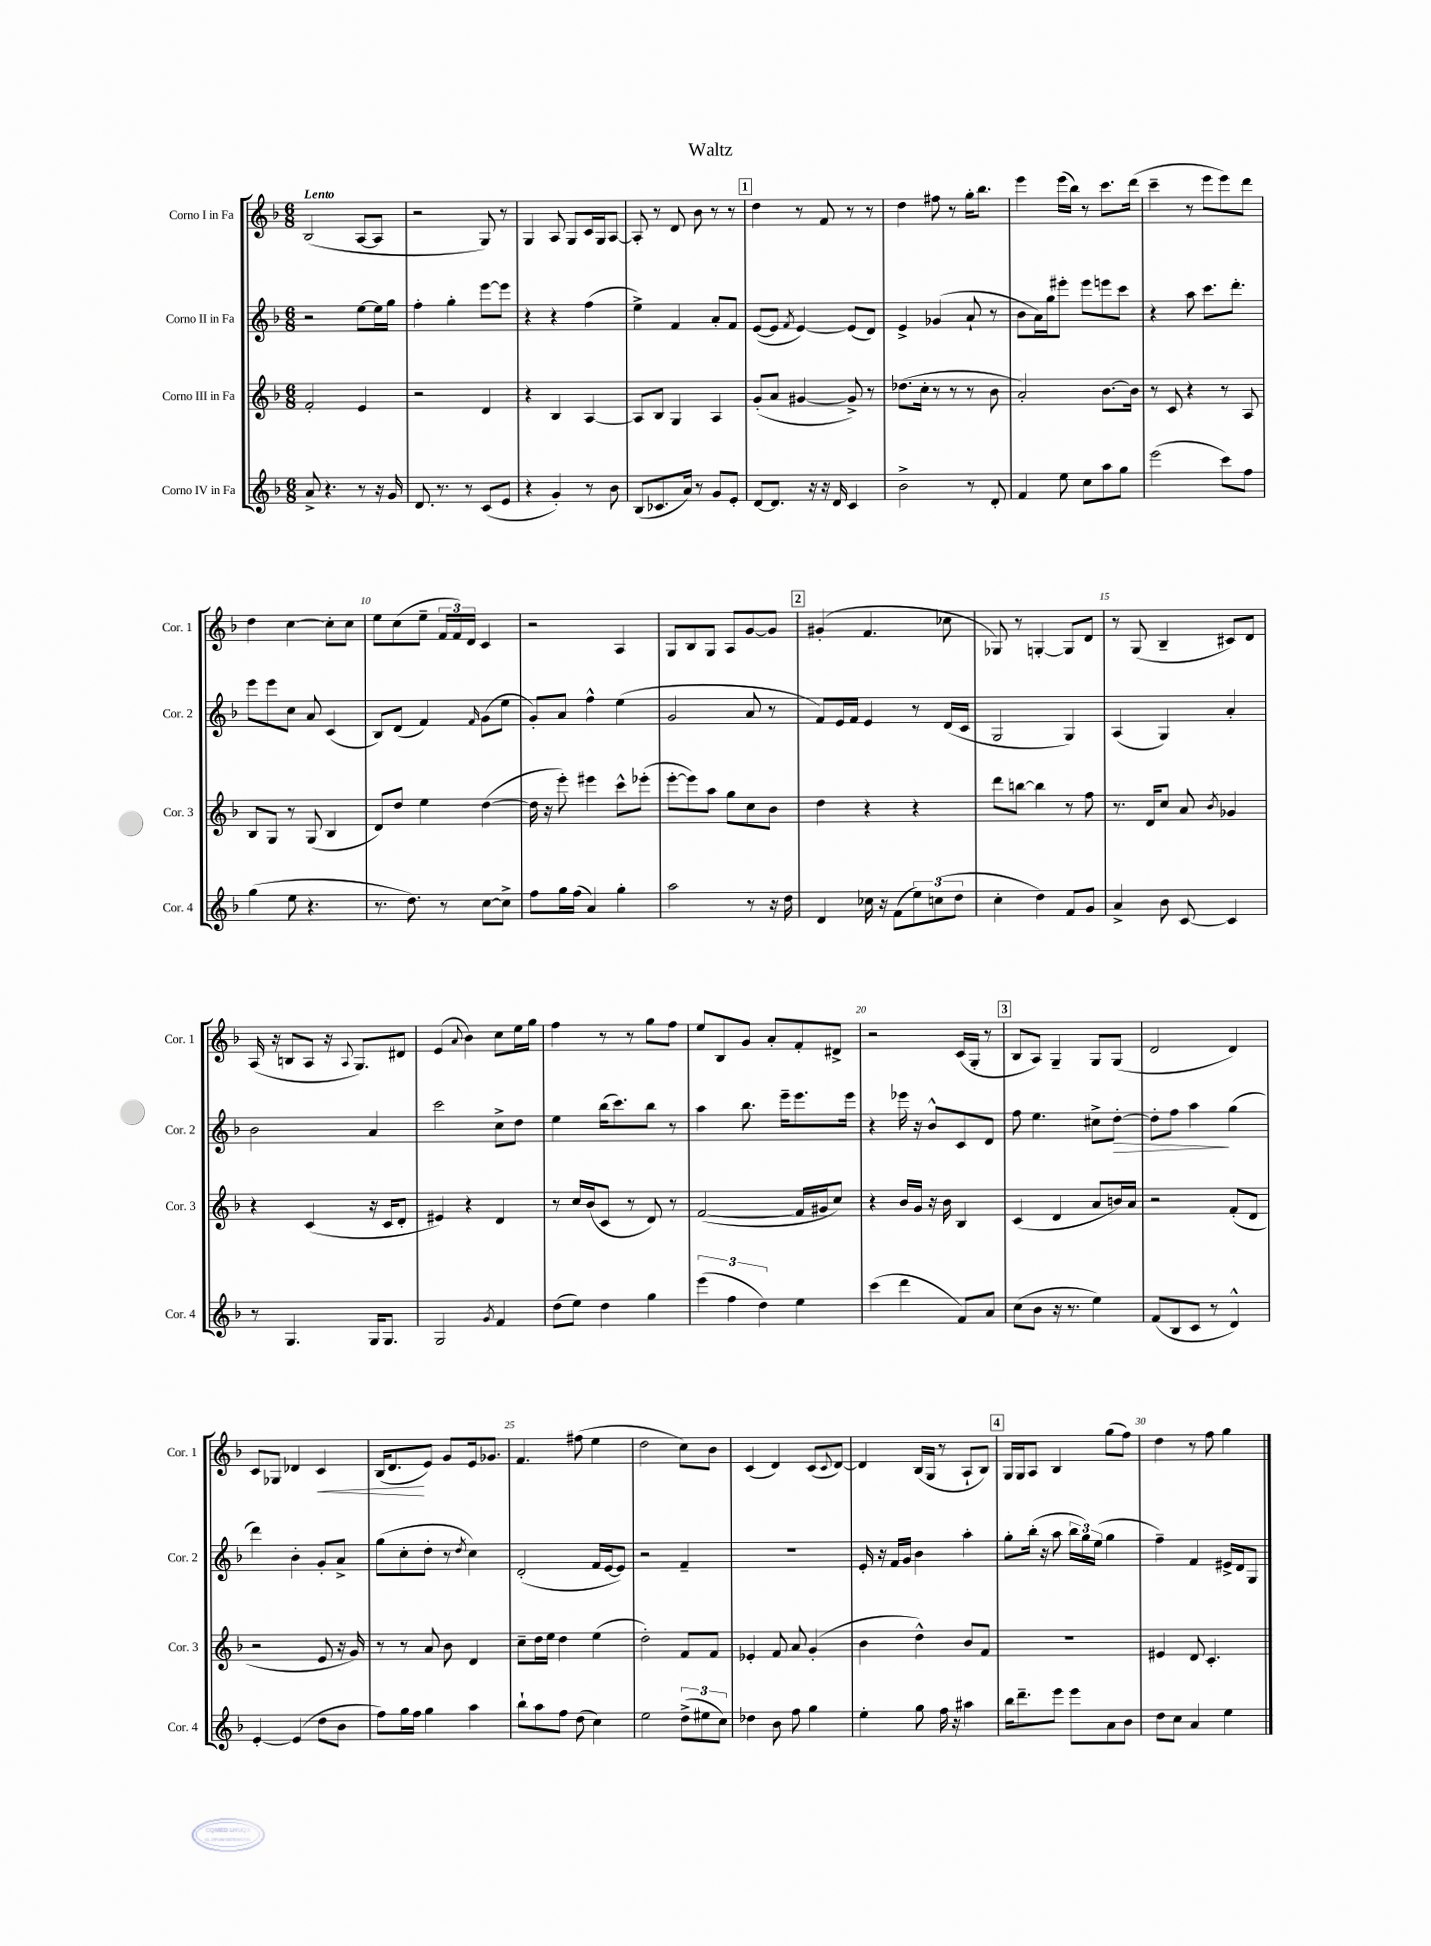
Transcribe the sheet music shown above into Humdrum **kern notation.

**kern	**kern	**kern	**dynam	**kern	**dynam
*part4	*part3	*part2	*part2	*part1	*part1
*staff4	*staff3	*staff2	*staff2	*staff1	*staff1
*I"Corno IV in Fa	*I"Corno III in Fa	*I"Corno II in Fa	*	*I"Corno I in Fa	*
*I'Cor. 4	*I'Cor. 3	*I'Cor. 2	*	*I'Cor. 1	*
*clefG2	*clefG2	*clefG2	*	*clefG2	*
*k[b-]	*k[b-]	*k[b-]	*	*k[b-]	*
*M6/8	*M6/8	*M6/8	*	*M6/8	*
=1	=1	=1	=1	=1	=1
!	!	!	!	!LO:TX:a:B:t=Lento	!
8a^/	2f'/	2r	.	(2B-/	.
4.r	.	.	.	.	.
8r	4e/	[8ee\L	.	[8A/L	.
16r	.	16ee\L]	.	8A/J]	.
16g/	.	16gg\JJ	.	.	.
=2	=2	=2	=2	=2	=2
8.d/	2r	4ff'\	.	2r	.
8.r	.	.	.	.	.
.	.	4gg'\	.	.	.
8r	.	.	.	.	.
(8c/L	4d/	[8eee\L	.	8G/)	.
8e/J	.	8eee\J]	.	8r	.
=3	=3	=3	=3	=3	=3
4r	4r	4r	.	4G/	.
4g'/)	4B-/	4r	.	8A/	.
.	.	.	.	8G/L	.
8r	[4A/	(4ff\	.	16c/L	.
.	.	.	.	16G/J	.
8b-\	.	.	.	[8A/J	.
=4	=4	=4	=4	=4	=4
(8B-/L	8A/L]	4ee^\)	.	8A'/]	.
8.c-X/	8B-/J	.	.	8r	.
.	4G/	4f/	.	8d/	.
16a/Jk)	.	.	.	.	.
8r	.	.	.	8b-\	.
8g/L	4A/	8a'/L	.	8r	.
8e'/J	.	8f/J	.	8r	.
!!LO:REH:place=s1:t=1
=5	=5	=5	=5	=5	=5
[8d/L	(8g'/L	([8e/L	.	4dd\	.
8.d/J]	8a/J	8e/J]	.	.	.
.	.	8qf/	.	.	.
.	[4g#X/	[4e/)	.	8r	.
16r	.	.	.	.	.
16r	.	.	.	8f/	.
16d/	.	.	.	.	.
4c/	8g#^/])	(8e/L]	.	8r	.
.	8r	8d/J)	.	8r	.
=6	=6	=6	=6	=6	=6
2b-^\	(8.dd-X\L	4e^/	.	4dd\	.
.	16cc'\Jk	.	.	.	.
.	8r	(4g-X/	.	8ff#X\	.
.	8r	.	.	8r	.
8r	8r	8a`/	.	16gg'\KL	.
.	.	.	.	8.bb-\J	.
8d'/	8b-\	8r	.	.	.
=7	=7	=7	=7	=7	=7
4f/	2a'/)	8b-\L	.	4eee\	.
.	.	16a\L)	.	.	.
.	.	16gg\J	.	.	.
8ee\	.	8eee#X'\J	.	(16eee\LL	.
.	.	.	.	16bb-\JJ)	.
8cc\L	.	8eee#\L	.	8r	.
8aa\	[8.b-\L	8eeen\	.	8.ccc\L	.
8gg\J	.	8ccc\J	.	.	.
.	16b-\Jk]	.	.	(16ddd\Jk	.
=8	=8	=8	=8	=8	=8
(2eee\	8r	4r	.	4ccc~\	.
.	8c/	.	.	.	.
.	4r	8aa\	.	8r	.
.	.	8.ccc\L	.	8eee\L	.
8ccc\L)	8r	.	.	8eee\)	.
.	.	8.ddd'\J	.	.	.
8ff\J	8A/	.	.	8ddd\J	.
!!LO:LB:g=z
=9	=9	=9	=9	=9	=9
(4gg\	8B-/L	8eee\L	.	4dd\	.
.	8G/J	8eee\	.	.	.
8ee\	8r	8cc\J	.	[4cc\	.
4.r	(8G/	8a/	.	.	.
.	4B-/	(4c/	.	8cc'\L]	.
.	.	.	.	8cc\J	.
=10	=10	=10	=10	=10	=10
8.r	8d/L)	8B-/L)	.	8ee\L	.
.	8dd/J	(8d/J	.	(8cc\	.
8.dd\)	.	.	.	.	.
.	4ee\	4f/)	.	8ee~\J	.
8r	.	.	.	24f/LL	.
.	.	.	.	24f/)	.
.	.	.	.	24d/JJ	.
.	.	16qqf/	.	.	.
[8cc\L	([4dd\	(8g\L	.	4c/	.
8cc^\J]	.	8ee\J	.	.	.
=11	=11	=11	=11	=11	=11
8ff\L	16dd\]	8g'/L)	.	2r	.
.	16r	.	.	.	.
16gg\L	8eee'\)	8a/J	.	.	.
(16ff\JJ	.	.	.	.	.
4a/)	4eee#X\	4ff^^\	.	.	.
4gg'\	8ccc^^\L	(4ee\	.	4A/	.
.	(8eee-X'\J	.	.	.	.
=12	=12	=12	=12	=12	=12
2aa\	[8eee'\L	2g/	.	8G/L	.
.	8eee\])	.	.	8B-/	.
.	8aa\J	.	.	8G/J	.
.	8gg\L	.	.	8A/L	.
8r	8cc\	8a/	.	[8g/	.
16r	8b-\J	8r	.	8g/J]	.
16dd\	.	.	.	.	.
!!LO:REH:place=s1:t=2
=13	=13	=13	=13	=13	=13
4d/	4dd\	8f/L)	.	(4g#X'/	.
.	.	16e/L	.	.	.
.	.	16f/JJ	.	.	.
16cc-X\	4r	4e/	.	4.f/	.
16r	.	.	.	.	.
(8f\L	.	.	.	.	.
12ee\)	4r	8r	.	.	.
(12ccn\	.	.	.	.	.
.	.	(16d/LL	.	8cc-X\	.
12dd\J	.	.	.	.	.
.	.	16c/JJ	.	.	.
=14	=14	=14	=14	=14	=14
4cc'\	8ddd\L	2G/	.	8G-X/)	.
.	[8bbn\J	.	.	8r	.
4dd\)	4bb\]	.	.	[4Gn'/	.
8f/L	8r	4G/)	.	8G/L]	.
8g/J	8ff\	.	.	8d/J	.
=15	=15	=15	=15	=15	=15
4a^/	8.r	(4A/	.	8r	.
.	.	.	.	(8G/	.
.	16d/KL	.	.	.	.
8b-\	8cc/J	4G/)	.	4B-~/	.
[8c/	8a/	.	.	.	.
.	8qb-/	.	.	.	.
4c/]	4g-X/	4a'/	.	8c#X/L)	.
.	.	.	.	8d/J	.
!!LO:LB:g=z
=16	=16	=16	=16	=16	=16
8r	4r	2b-\	.	(16A/	.
.	.	.	.	16r	.
4.G/	.	.	.	8Bn/L	.
.	(4c/	.	.	8A/J	.
.	.	.	.	16r	.
.	.	.	.	8qqA/	.
.	.	.	.	8.G/L)	.
16G/KL	16r	4a/	.	.	.
8.G/J	16c/KL	.	.	.	.
.	8d'/J	.	.	8d#X/J	.
=17	=17	=17	=17	=17	=17
2G/	4e#X/)	2ccc\	.	(4e/	.
.	.	.	.	8qqa/	.
.	4r	.	.	4b-\)	.
8qg/	.	.	.	.	.
4f/	4d/	8cc^\L	.	8cc\L	.
.	.	8dd\J	.	16ee\L	.
.	.	.	.	16gg\JJ	.
=18	=18	=18	=18	=18	=18
(8dd\L	8r	4ee\	.	4ff\	.
8ee\J)	16cc/LL	.	.	.	.
.	(16b-/J	.	.	.	.
4dd\	8c/J	(16bb-\KL	.	8r	.
.	.	8.ccc\)	.	.	.
.	8r	.	.	8r	.
4gg\	8d/)	8bb-\J	.	8gg\L	.
.	8r	8r	.	8ff\J	.
=19	=19	=19	=19	=19	=19
(6eee\	([2f/	4aa\	.	8ee/L	.
.	.	.	.	8B-/	.
6ff\	.	.	.	.	.
.	.	8.bb-\	.	8g/J	.
6dd\)	.	.	.	.	.
.	.	.	.	8a'/L	.
.	.	16eee~\KL	.	.	.
4ee\	16f/LL]	8.eee\	.	8f'/	.
.	16g#X/J	.	.	.	.
.	8cc/J)	.	.	8d#X^/J	.
.	.	16eee\Jk	.	.	.
=20	=20	=20	=20	=20	=20
(4ccc\	4r	4r	.	2r	.
4ddd\	16b-/LL	16eee-X\	.	.	.
.	16g/JJ	16r	.	.	.
.	16r	8b-^^/L	.	.	.
.	16b-\	.	.	.	.
8f/L)	4B-/	8c/	.	(16c/LL	.
.	.	.	.	16G'/JJ	.
8a/J	.	8d/J	.	8r	.
!!LO:REH:place=s1:t=3
=21	=21	=21	=21	=21	=21
(8cc\L	(4c/	8ff\	.	8B-/L	.
8b-\J	.	4.ee\	.	8A/J)	.
16r	4d/	.	.	4G~/	.
8.r	.	.	.	.	.
4ee\)	8a/L	8cc#X^\L	.	8G/L	.
!	!	!	!LO:HP:b	!	!
.	16bn/L)	[8dd'\J	>	(8G/J	.
.	16a/JJ	.	.	.	.
=22	=22	=22	=22	=22	=22
(8f/L	2r	8dd'\L]	.	2d/	.
8B-/	.	8ff\J	.	.	.
8c/J	.	4aa\	.	.	.
8r	.	.	.	.	.
4d^^/)	(8f'/L	(4gg\	]	4d/)	.
.	8d/J	.	.	.	.
!!LO:LB:g=z
=23	=23	=23	=23	=23	=23
[4e'/	2r	4ddd\)	.	8c/L	.
.	.	.	.	8G-X/J	.
(4e/]	.	4b-'\	.	4d-X/	.
!	!	!	!	!	!LO:HP:b
8dd\L	8e/	8g'/L	.	4c/	<
8b-\J	16r	8a^/J	.	.	.
.	16g/)	.	.	.	.
=24	=24	=24	=24	=24	=24
8ff\L)	8r	(8gg\L	.	(16B-/KL	.
.	.	.	.	8.d/	.
16gg\L	8r	8cc'\	.	.	.
16ff\JJ	.	.	.	.	.
4gg\	8a/	8dd'\J	.	8e/J)	[
.	8b-\	8r	.	8g/L	.
.	.	8qdd/	.	.	.
4aa\	4d/	4cc\)	.	16e/k	.
.	.	.	.	8.g-X/J	.
=25	=25	=25	=25	=25	=25
8bb-`\L	8cc~\L	(2d'/	.	4.f/	.
8aa\	16dd\L	.	.	.	.
.	16ee\JJ	.	.	.	.
8ff\J	4dd\	.	.	.	.
(8dd\	.	.	.	(8ff#X\	.
4cc\)	(4ee\	16f/LL	.	4ee\	.
.	.	[16e/J	.	.	.
.	.	8e/J])	.	.	.
=26	=26	=26	=26	=26	=26
2ee\	2dd'\)	2r	.	2dd\	.
(12dd^\L	8f/L	4f~/	.	8cc\L)	.
12ee#X\	.	.	.	.	.
.	8f/J	.	.	8b-\J	.
12cc\J)	.	.	.	.	.
=27	=27	=27	=27	=27	=27
4dd-X\	4e-X'/	2.r	.	(4c/	.
8b-\	8f/	.	.	4d/)	.
8ff\	8a/	.	.	.	.
4gg\	(4g'/	.	.	(8c/L	.
.	.	.	.	8qqc/	.
.	.	.	.	[8d/J)	.
=28	=28	=28	=28	=28	=28
4ee'\	4b-\	16e'/	.	4d/]	.
.	.	16r	.	.	.
.	.	16f/LL	.	.	.
.	.	16g/JJ	.	.	.
8gg\	4dd^^\)	4b-\	.	(16B-/LL	.
.	.	.	.	16G/JJ	.
16ff\	.	.	.	8r	.
16r	.	.	.	.	.
4aa#X\	8b-/L	4aa'\	.	8A`/L	.
.	8f/J	.	.	8B-/J)	.
!!LO:REH:place=s1:t=4
=29	=29	=29	=29	=29	=29
16bb-\KL	2.r	8gg'\L	.	16G/LL	.
8.ddd~\	.	.	.	16G/J	.
.	.	(16bb-'\Jk	.	8A/J	.
.	.	16r	.	.	.
8eee\J	.	8aa\	.	4B-/	.
8eee\L	.	24bb-\LL	.	.	.
.	.	24gg\)	.	.	.
.	.	(24ee\JJ	.	.	.
8a\	.	4gg\	.	(8gg\L	.
8b-\J	.	.	.	8ff\J)	.
=30	=30	=30	=30	=30	=30
8dd\L	4e#X/	4ff~\)	.	4dd\	.
8cc\J	.	.	.	.	.
4a/	8d/	4f/	.	8r	.
.	4.c'/	.	.	8ff\	.
4ee\	.	16e#X^/LL	.	4gg\	.
.	.	16d/J	.	.	.
.	.	8G/J	.	.	.
==	==	==	==	==	==
*-	*-	*-	*-	*-	*-
